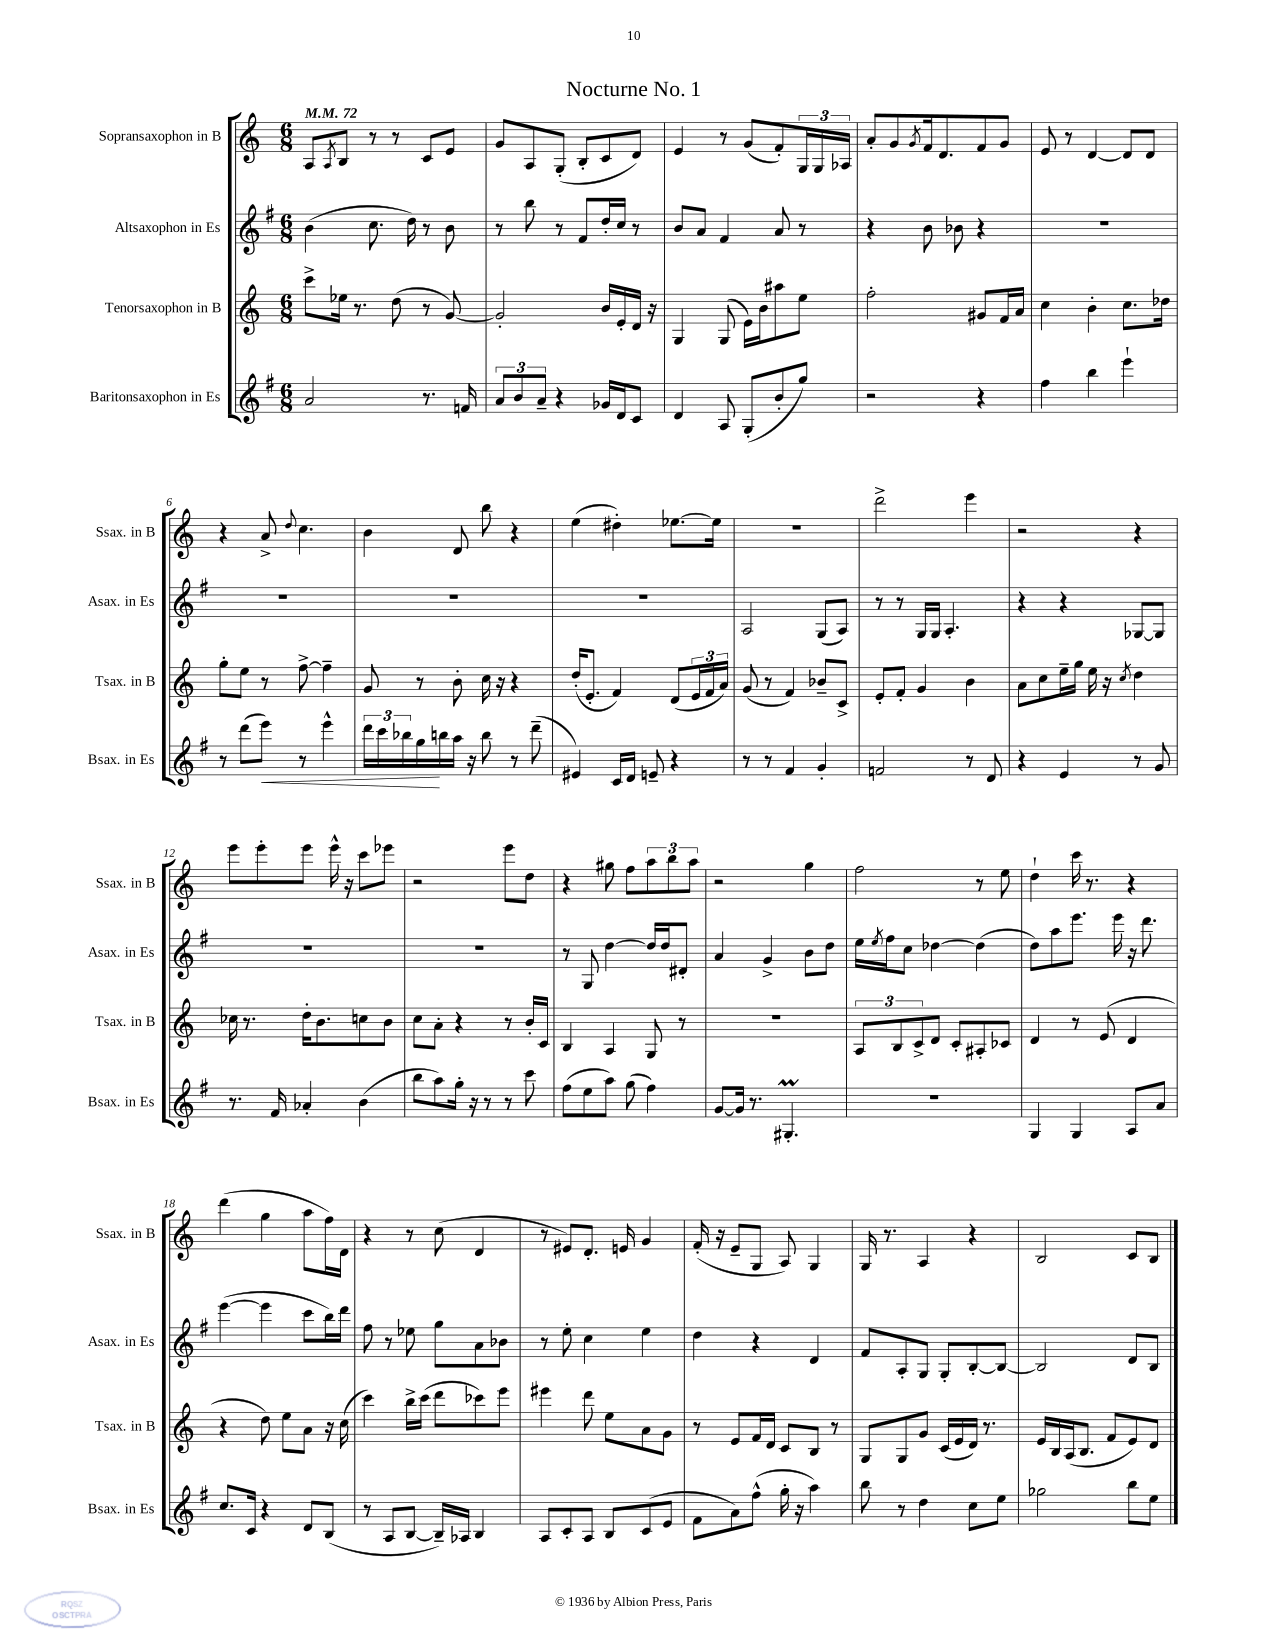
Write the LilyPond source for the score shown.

\header { title = "Nocturne No. 1" }
<<
\new StaffGroup <<
\new Staff = "s0" \with { instrumentName = "Sopransaxophon in B" shortInstrumentName = "Ssax. in B" } {
    \clef treble \key c \major \numericTimeSignature \time 6/8 \tempo 4 = 72
    a8 \acciaccatura { a8 } b8 r8 r8 c'8 e'8 |
    g'8 a8 g8-.( b8-. c'8 d'8) |
    e'4 r8 g'8( f'8-.) \tuplet 3/2 { g16 g16 aes16 } |
    a'8-. g'8 \acciaccatura { g'8 } f'16 d'8. f'8 g'8 |
    e'8 r8 d'4~ d'8 d'8 |
    r4 a'8-> \appoggiatura { d''8 } c''4. |
    b'4 d'8 b''8 r4 |
    e''4( dis''4-.) ees''8.~ ees''16 |
    R2. |
    d'''2-> e'''4 |
    r2 r4 |
    e'''8 e'''8-. e'''8 e'''16-^ r16 c'''8 ees'''8 |
    r2 e'''8 d''8 |
    r4 gis''8 f''8 \tuplet 3/2 { a''8 b''8 a''8 } |
    r2 g''4 |
    f''2 r8 e''8 |
    d''4-! c'''16 r8. r4 |
    d'''4( g''4 a''8 f''16) d'16 |
    r4 r8 c''8( d'4 |
    r8 eis'8) d'8.-. e'16 g'4 |
    f'16-.( r16 e'8-- g8 a8) g4 |
    g16 r8. a4 r4 |
    b2 c'8 b8 \bar "|." |
}
\new Staff = "s1" \with { instrumentName = "Altsaxophon in Es" shortInstrumentName = "Asax. in Es" } {
    \clef treble \key g \major \numericTimeSignature \time 6/8
    b'4( c''8. d''16) r8 b'8 |
    r8 b''8 r8 fis'8 d''16-. c''16 r8 |
    b'8 a'8 fis'4 a'8 r8 |
    r4 b'8 bes'8 r4 |
    R2. |
    R2. |
    R2. |
    R2. |
    a2 g8( a8) |
    r8 r8 g16 g16 a4.-. |
    r4 r4 ges8~ ges8 |
    R2. |
    R2. |
    r8 g8 d''4~ d''16 d''16 dis'8-. |
    a'4 g'4-> b'8 d''8 |
    e''16 \acciaccatura { e''8 } fis''16 c''8 des''4~ des''4( |
    d''8) a''8 e'''8. e'''16 r16 d'''8. |
    e'''4~( e'''4 c'''8 b''16) d'''16 |
    fis''8 r8 ees''8 g''8 a'8 bes'8 |
    r8 e''8-. c''4 e''4 |
    d''4 r4 d'4 |
    fis'8 a8-. g8 g8-. b8~-. b8~ |
    b2 d'8 b8 \bar "|." |
}
\new Staff = "s2" \with { instrumentName = "Tenorsaxophon in B" shortInstrumentName = "Tsax. in B" } {
    \clef treble \key c \major \numericTimeSignature \time 6/8
    c'''8-> ees''16 r8. d''8( r8 g'8~) |
    g'2-. b'16 e'16-. d'16 r16 |
    g4 g8( e'16) b'16 ais''8 e''8 |
    f''2-. gis'8 f'16 a'16 |
    c''4 b'4-. c''8. des''16 |
    g''8-. e''8 r8 f''8~-> f''4-- |
    g'8 r8 b'8-. c''16 r16 r4 |
    d''16-.( e'8.-. f'4) d'8( \tuplet 3/2 { e'16 f'16 a'16) } |
    g'8( r8 f'4) bes'8-- c'8-> |
    e'8-. f'8-. g'4 b'4 |
    a'8 c''8 e''16-- g''16 e''16 r16 \acciaccatura { c''8 } d''4 |
    ces''16 r8. d''16-. b'8. c''8 b'8 |
    c''8 a'8-. r4 r8 b'16-. c'16 |
    b4 a4 g8 r8 |
    R2. |
    \tuplet 3/2 { a8 b8 c'8-> } d'8 c'8-. ais8-. ces'8 |
    d'4 r8 e'8( d'4 |
    r4 d''8) e''8 a'8 r16 c''16( |
    c'''4) b''16-> c'''16( d'''8 ces'''8) e'''8 |
    eis'''4 d'''8 e''8 a'8 g'8 |
    r8 e'8 f'16 d'16 c'8 b8 r8 |
    g8 g8 g'8 c'16( e'16 d'16) r8. |
    e'16 b16 a16( b8. f'8 e'8) d'8 \bar "|." |
}
\new Staff = "s3" \with { instrumentName = "Baritonsaxophon in Es" shortInstrumentName = "Bsax. in Es" } {
    \clef treble \key g \major \numericTimeSignature \time 6/8
    a'2 r8. f'16 |
    \tuplet 3/2 { a'8 b'8 a'8-- } r4 ges'16 d'16 c'8 |
    d'4 a8 g8-.( b'8-. g''8) |
    r2 r4 |
    fis''4 b''4 e'''4-! |
    r8 d'''8( e'''8\<) r8 e'''4-^ |
    \tuplet 3/2 { d'''16 c'''16 bes''16 } g''16\! b''16 a''16 r16 b''8 r8 d'''8--( |
    eis'4) c'16 d'16 e'8-- r4 |
    r8 r8 fis'4 g'4-. |
    f'2 r8 d'8 |
    r4 e'4 r8 g'8 |
    r8. fis'16 aes'4-. b'4( |
    b''8 a''8) g''16-. r16 r8 r8 c'''8 |
    fis''8( e''8 a''8) g''8( fis''4) |
    g'8~ g'16 r8. gis4.-.\prall |
    R2. |
    g4 g4 a8 a'8 |
    c''8. c'16 r4 d'8 b8( |
    r8 a8 b8~ b16--) aes16 b4 |
    a8 c'8-. a8 b8 c'8( e'8 |
    fis'8 a'8) fis''8-^( g''16-. r16 a''4) |
    b''8 r8 d''4 c''8 e''8 |
    ges''2 b''8 e''8 \bar "|." |
}
>>
>>
